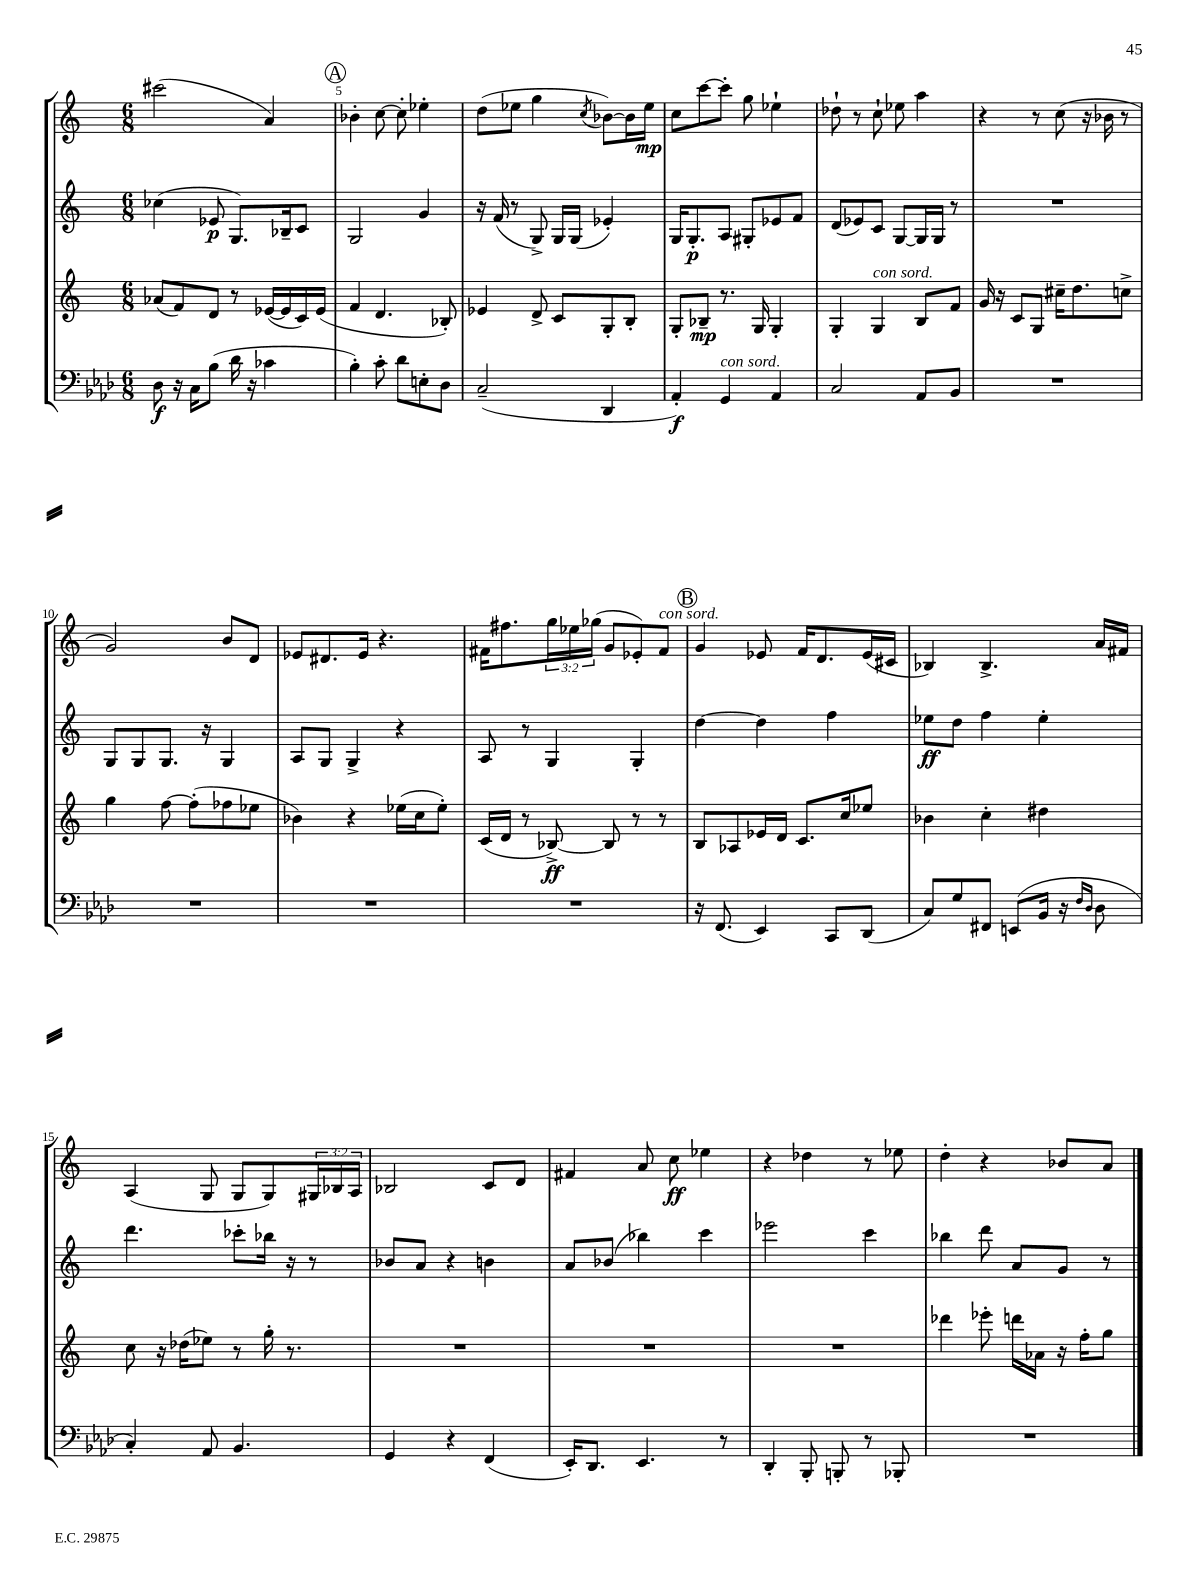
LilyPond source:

<<
\new StaffGroup <<
\new Staff = "s0" {
    \clef treble \key c \major \numericTimeSignature \time 6/8 \override Staff.TupletNumber.text = #tuplet-number::calc-fraction-text
    cis'''2( a'4) |
    \mark \markup { \circle "A" } bes'4-. c''8~ c''8-. ees''4-. |
    d''8( ees''8 g''4 \acciaccatura { c''8 } bes'8~) bes'16 ees''16\mp |
    c''8 c'''8~ c'''8-. g''8 ees''4-! |
    des''8-! r8 c''8-! ees''8 a''4 |
    r4 r8 c''8( r16 bes'16 r8 |
    g'2) b'8 d'8 |
    ees'8 dis'8. ees'16 r4. |
    fis'16 fis''8. \tuplet 3/2 { g''16 ees''16 ges''16( } g'8 ees'8-.) fis'8^\markup { \italic "con sord." } |
    \mark \markup { \circle "B" } g'4 ees'8 f'16 d'8. ees'16( cis'16 |
    bes4) bes4.-> a'16 fis'16 |
    a4( g8 g8 g8) \tuplet 3/2 { gis16 bes16 a16 } |
    bes2 c'8 d'8 |
    fis'4 a'8 c''8\ff ees''4 |
    r4 des''4 r8 ees''8 |
    d''4-. r4 bes'8 a'8 \bar "|." |
}
\new Staff = "s1" {
    \clef treble \key c \major \numericTimeSignature \time 6/8
    ces''4( ees'8\p g8.) bes16-- c'8 |
    \mark \markup { \circle "A" } g2 g'4 |
    r16 f'16( r8 g8->) g16 g16( ees'4-.) |
    g16 g8.-.\p a8 gis8-. ees'8 f'8 |
    d'8( ees'8) c'8 g8~ g16 g16 r8 |
    R2. |
    g8 g8 g8. r16 g4 |
    a8 g8 g4-> r4 |
    a8 r8 g4 g4-. |
    \mark \markup { \circle "B" } d''4~ d''4 f''4 |
    ees''8\ff d''8 f''4 ees''4-. |
    d'''4. ces'''8-. bes''16 r16 r8 |
    bes'8 a'8 r4 b'4 |
    a'8 bes'8( bes''4) c'''4 |
    ees'''2 c'''4 |
    bes''4 d'''8 a'8 g'8 r8 \bar "|." |
}
\new Staff = "s2" {
    \clef treble \key c \major \numericTimeSignature \time 6/8
    aes'8( f'8) d'8 r8 ees'16~( ees'16 c'16) ees'16( |
    \mark \markup { \circle "A" } f'4 d'4. bes8-.) |
    ees'4 d'8-> c'8 g8-. b8-. |
    g8-. bes8--\mp r8. g16 g4-. |
    g4-. g4^\markup { \italic "con sord." } b8 f'8 |
    g'16 r16 c'8 g8 cis''16-- d''8. c''8-> |
    g''4 f''8~ f''8-.( fes''8 ees''8 |
    bes'4) r4 ees''16( c''16 ees''8-.) |
    c'16( d'16 r8 bes8~->\ff) bes8 r8 r8 |
    \mark \markup { \circle "B" } b8 aes8 ees'16 d'16 c'8. c''16 ees''8 |
    bes'4 c''4-. dis''4 |
    c''8 r16 des''16( ees''8) r8 g''16-. r8. |
    R2. |
    R2. |
    R2. |
    des'''4 ees'''8-. d'''16 aes'16 r16 f''16-. g''8 \bar "|." |
}
\new Staff = "s3" {
    \clef bass \key aes \major \numericTimeSignature \time 6/8
    des8\f r16 c16 bes8( des'16 r16 ces'4 |
    \mark \markup { \circle "A" } bes4-.) c'8-. des'8 e8-. des8 |
    c2--( des,4 |
    aes,4-.\f) g,4^\markup { \italic "con sord." } aes,4 |
    c2 aes,8 bes,8 |
    R2. |
    R2. |
    R2. |
    R2. |
    \mark \markup { \circle "B" } r16 f,8.( ees,4) c,8 des,8( |
    c8) g8 fis,8 e,8( bes,16 r16 \grace { f16 des16 } des8 |
    c4-.) aes,8 bes,4. |
    g,4 r4 f,4( |
    ees,16-.) des,8. ees,4. r8 |
    des,4-. bes,,8-. b,,8-. r8 bes,,8-. |
    R2. \bar "|." |
}
>>
>>
\layout { \context { \Score currentBarNumber = #4 \override BarNumber.break-visibility = ##(#f #t #t) barNumberVisibility = #(every-nth-bar-number-visible 5) } }
